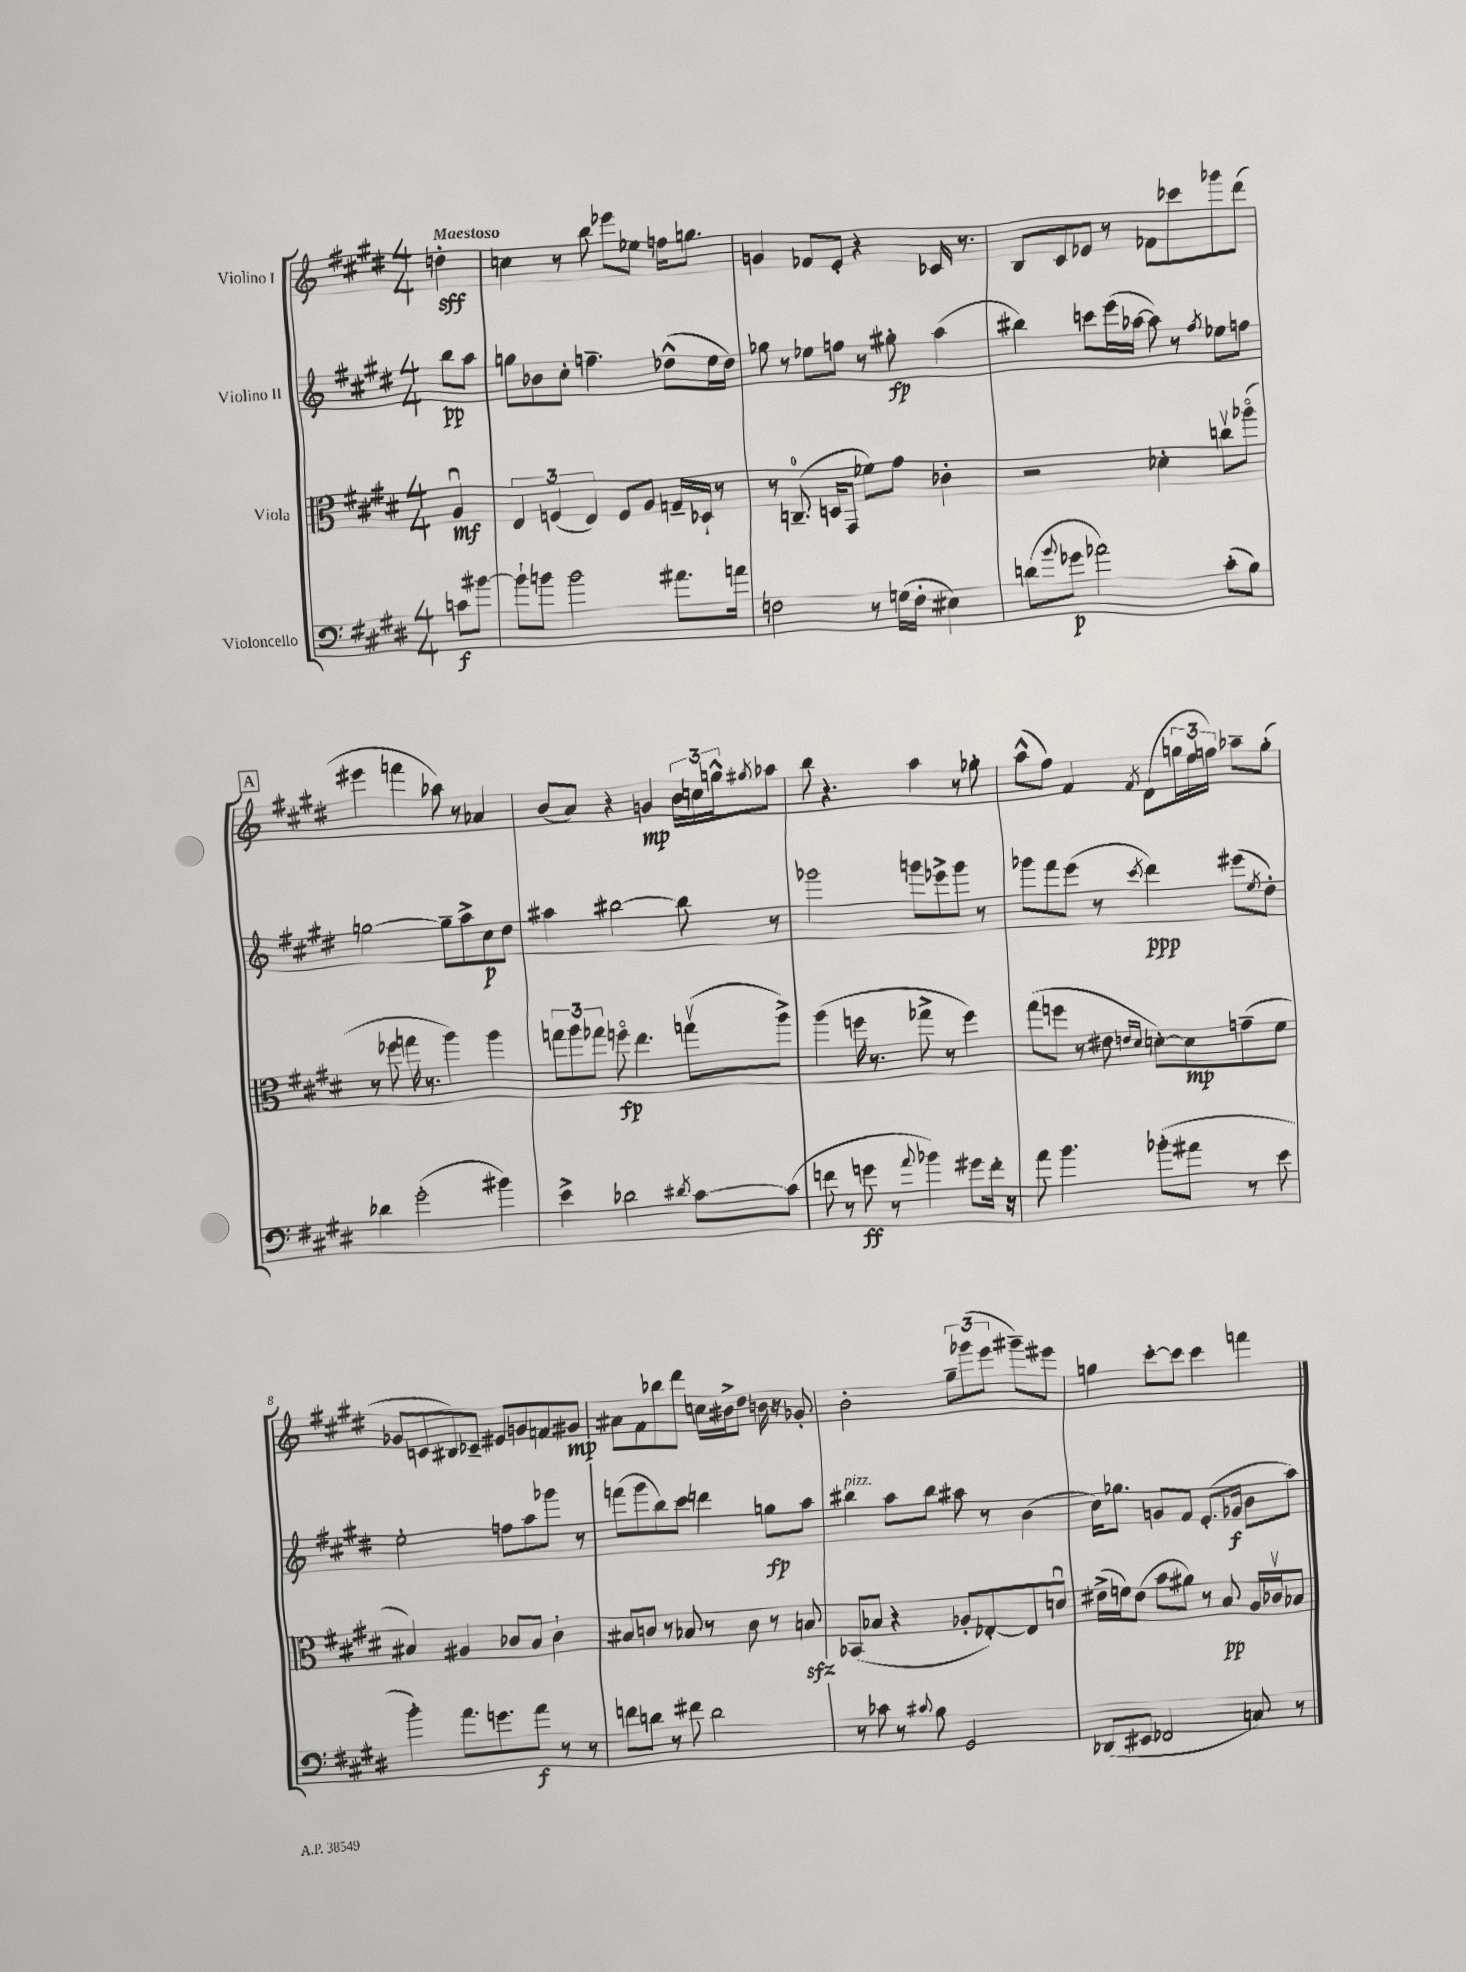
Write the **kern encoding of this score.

**kern	**kern	**kern	**kern
*staff4	*staff3	*staff2	*staff1
*clefF4	*clefC3	*clefG2	*clefG2
*k[f#c#g#d#]	*k[f#c#g#d#]	*k[f#c#g#d#]	*k[f#c#g#d#]
*M4/4	*M4/4	*M4/4	*M4/4
8c	4Au	8bb	4dd'
[8b#	.	8aa	.
=	=	=	=
8b#`]	6E	8gg	4cc
8b	.	8b-	.
.	(6F	.	.
2b	.	8cc#'	8r
.	6E)	.	.
.	.	4.ff~	8bb
.	8F	.	8eee-
.	8A	.	8ee-
8.a#	16G~	(8dd-^^	16ff
.	16D-`	.	8.gg
.	8r	16ee	.
16a	.	16dd-)	.
=	=	=	=
2F	8r	8gg-	4g
.	(8.C~	8r	.
.	.	8ee-	8f-
.	16D	.	.
.	8GG#	8ff	8e'
8r	8f-)	8r	4r
(16G	8g#	8gg#'	.
16F'	.	.	.
4E#)	4c-'	(4aa	16c-
.	.	.	8.r
=	=	=	=
(8d	2r	4bb#)	8B
8qqb	.	.	.
8g-	.	.	8c#
2a-)	.	8ccc	8e-
.	.	(16eee	8r
.	.	[16aa-	.
.	4d-'	8aa-])	8f-
.	.	8r	8ccc-
.	.	8qff#	.
(8c#'	8ccv	8ee-	8ggg-
8B)	(8aa-o	8ff	(8ddd#
=	=	=	=
4d-	8r	[2gg	4eee#
.	8ff-	.	.
(2g#'	16gg	.	4fff
.	8.r	.	.
.	4aa)	8gg~]	8aa-)
.	.	8aa^	8r
4b#)	4aa	8cc#	4a-
.	.	8dd#	.
=	=	=	=
4e^	12gg	4aa#	(8b
.	12aa	.	.
.	.	.	8a)
.	12gg-	.	.
2d-	8ffo	[2bb#	4r
.	4.ee	.	.
.	.	.	4g
8qd#	.	.	.
[8c#	(8ggv	8bb#]	24b
.	.	.	24cc
.	.	.	24gg^^
.	.	.	8qgg#
(8c#]	8aa^)	8r	8aa-
=	=	=	=
8f	(4aa	2ggg-	8bb
8r	.	.	4.r
8g	16ff	.	.
.	8.r	.	.
8r	.	.	.
8qqa	.	.	.
4b-)	8gg-^	8ggg	4aa
.	8r	8eee-^	.
8g#	4ff)	8ggg	8r
16f'	.	8r	8gg-'
16r	.	.	.
=	=	=	=
8a	(8gg#	8ggg-	(8aa^^
4.b	8ff	8fff#	8ff#)
.	8r	(8eee	4f#
.	8e#	8r	.
.	16qqe	.	.
.	16qqd#	8qccc#	8qf#
(8b-'	[8d')	4ddd#)	(8d#
8a#	8d]	.	24gg
.	.	.	24ee
.	.	.	24ff)
8r	(8g~	(8eee#	8aa-~
.	.	8qee	.
8e	8f#	8dd#')	(8gg'
=	=	=	=
4b')	4B#)	2ee'	8g-
.	.	.	8c
8.a	4A#	.	8B#)
.	.	.	8c-~
8.g	.	.	.
.	8c-	8ff	8e#
8a	8B#	8aa	8g
8r	4c-`	8ggg-	8f
8r	.	8r	8g#
=	=	=	=
8f	8B#	(8fff	8a#
8d	8c	8ggg#	8f#
8r	8r	8bb)	8bb-
8f#	8B-	8ccc#	8ddd#
2d	8r	4ddd	16cc
.	.	.	16b#^
.	8c	.	8dd#
.	8r	8gg	16b
.	.	.	16r
.	8B	8aa	8g-'
=	=	=	=
8r	(8BB-	4bb#	2b'
8c-	8B-	.	.
8r	4r	8aa	.
8qqc#	.	.	.
8B	.	8bb#	.
2GG#	8A-'	8aa#	12gg#~
.	.	.	(12ggg-
.	[8E-')	8r	.
.	.	.	12eee
.	8E-]	(4b	8ggg#~)
.	8du	.	8eee#
=	=	=	=
(8DD-	(16e#^	16cc#)	4gg
.	16f)	8.gg-	.
8EE#	(8e#	.	.
2FF-	8b	8g	[8ccc#'
.	8a#)	8f#	8ccc#]
.	8r	(8.e'	4ccc#
.	8B	.	.
.	.	16g-	.
8C)	16A	8b	4fff
.	16c-v	.	.
8r	8B-	8aa)	.
==	==	==	==
*-	*-	*-	*-
